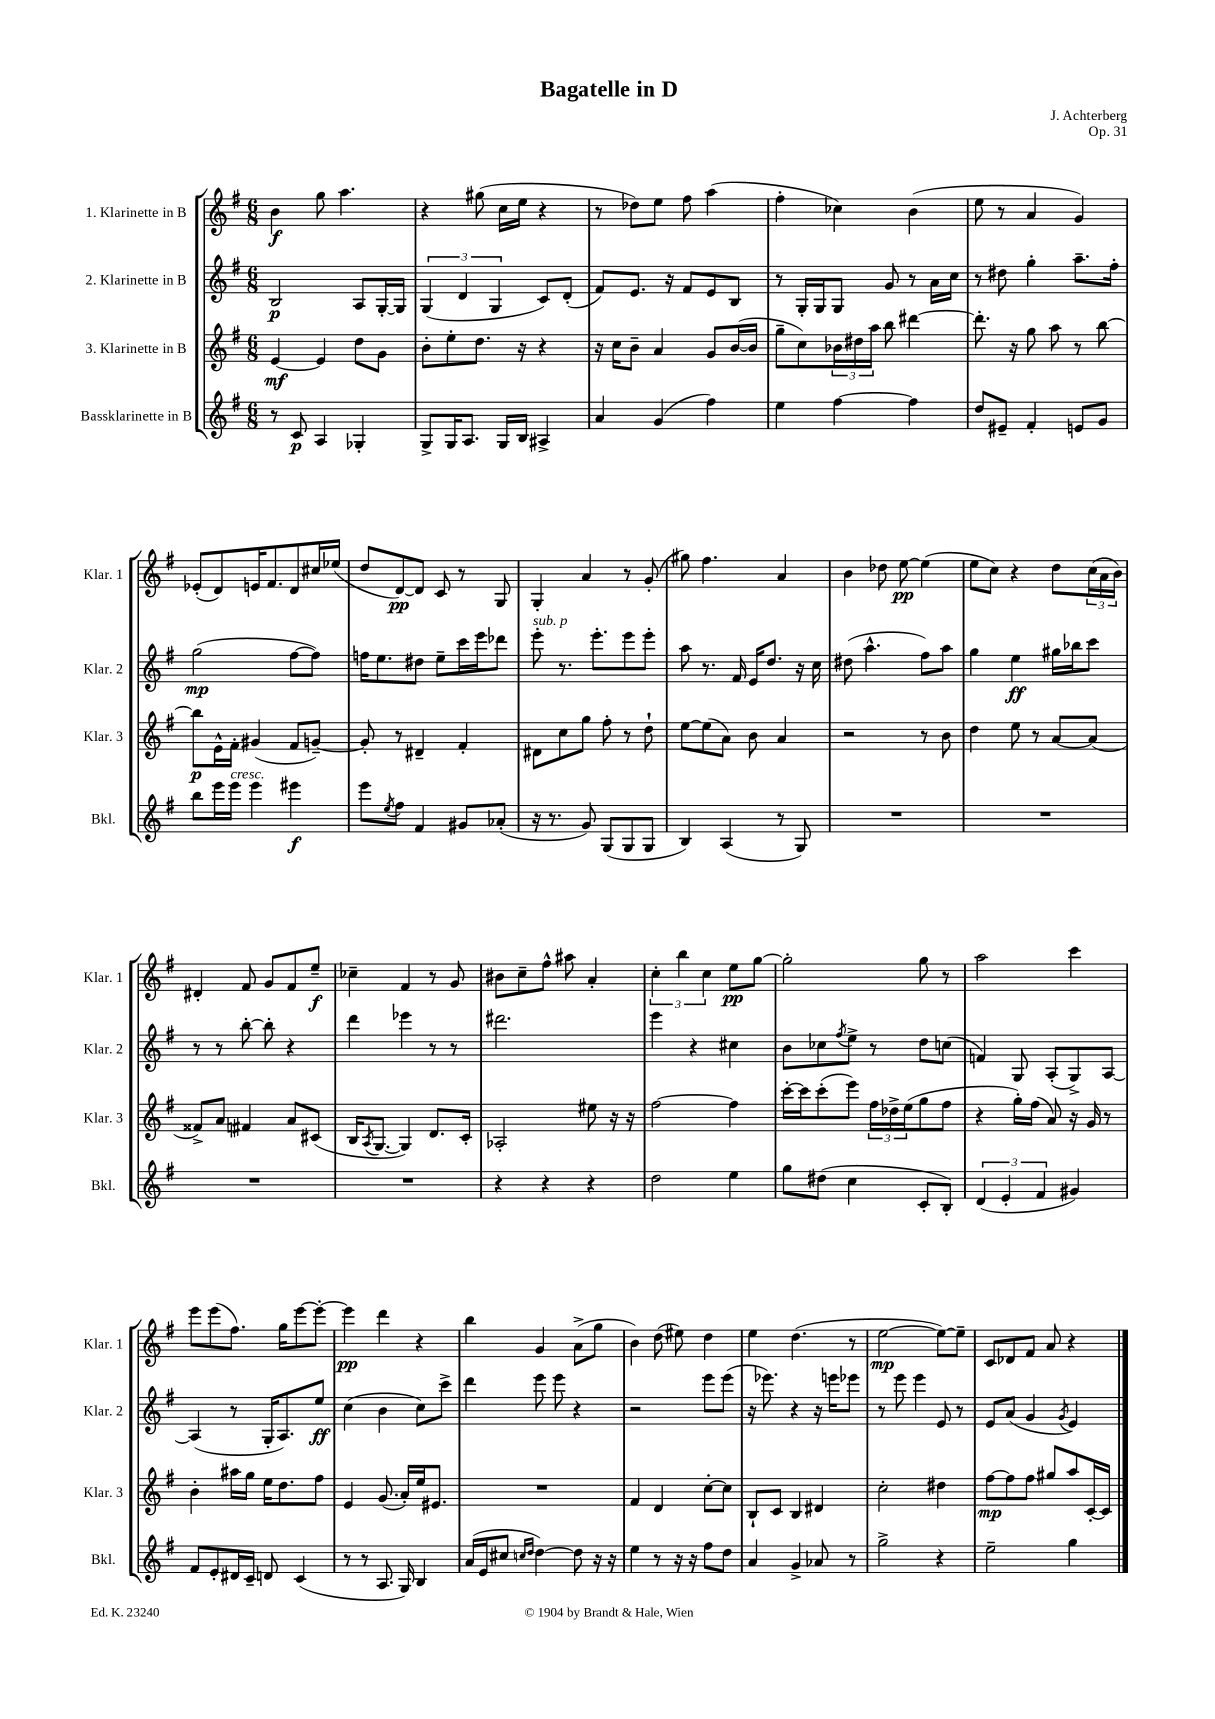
\header { title = "Bagatelle in D" composer = "J. Achterberg" opus = "Op. 31" }
<<
\new StaffGroup <<
\new Staff = "s0" \with { instrumentName = "1. Klarinette in B" shortInstrumentName = "Klar. 1" } {
    \clef treble \key g \major \numericTimeSignature \time 6/8
    b'4\f g''8 a''4. |
    r4 gis''8( c''16 e''16 r4 |
    r8 des''8) e''8 fis''8 a''4( |
    fis''4-. ces''4) b'4( |
    e''8 r8 a'4 g'4) |
    ees'8-.( d'8) e'16 fis'8. d'8 cis''16 ees''16( |
    d''8 d'8~\pp) d'8 c'8 r8 g8 |
    g4-. a'4 r8 g'8-.( |
    gis''8) fis''4. a'4 |
    b'4 des''8 e''8~\pp e''4( |
    e''8 c''8) r4 d''8 \tuplet 3/2 { c''16( a'16 b'16) } |
    dis'4-. fis'8 g'8 fis'8 e''8--\f |
    ces''4-- fis'4 r8 g'8 |
    bis'8 c''8-- fis''8-^ ais''8 a'4-. |
    \tuplet 3/2 { c''4-. b''4 c''4 } e''8\pp g''8~ |
    g''2-. g''8 r8 |
    a''2 c'''4 |
    e'''8 e'''8( fis''8.) g''16 e'''8~ e'''8~-. |
    e'''4\pp d'''4 r4 |
    b''4 g'4 a'8->( g''8 |
    b'4) d''8( eis''8) d''4 |
    e''4 d''4.( r8 |
    e''2~\mp e''8~) e''8-- |
    c'8 des'8 fis'8 a'8 r4 \bar "|." |
}
\new Staff = "s1" \with { instrumentName = "2. Klarinette in B" shortInstrumentName = "Klar. 2" } {
    \clef treble \key g \major \numericTimeSignature \time 6/8
    b2\p a8 g16~-. g16 |
    \tuplet 3/2 { g4( d'4 g4 } c'8) d'8-.( |
    fis'8) e'8. r16 fis'8 e'8 b8 |
    r8 g16-. g16 g8 g'8 r8 a'16 c''16 |
    r8 dis''8 g''4-. a''8.-- fis''16-. |
    g''2\mp( fis''8~ fis''8) |
    f''16 e''8. dis''8 e''8-- c'''16 e'''16 des'''8 |
    e'''8-.^\markup { \italic "sub. p" } r8. e'''8.-. e'''8 e'''8-. |
    a''8 r8. fis'16 e'16 d''8. r16 c''16 |
    dis''8( a''4.-^ fis''8) a''8 |
    g''4 e''4\ff gis''16 bes''16 c'''8 |
    r8 r8 b''8~-. b''8-. r4 |
    d'''4 ees'''4 r8 r8 |
    dis'''2. |
    e'''4 r4 cis''4 |
    b'8 ces''8 \acciaccatura { fis''8 } e''8-> r8 d''8 c''8( |
    f'4) g8 a8-.( g8->) a8~ |
    a4( r8 g16-. a8.) e''8\ff |
    c''4( b'4 c''8) c'''8-> |
    d'''4 e'''8 e'''8 r4 |
    r2 e'''8 e'''8( |
    r16 ees'''8.) r4 r16 e'''16 ees'''8 |
    r8 e'''8 e'''4 e'8 r8 |
    e'8 a'8( g'4 \acciaccatura { g'8 } e'4) \bar "|." |
}
\new Staff = "s2" \with { instrumentName = "3. Klarinette in B" shortInstrumentName = "Klar. 3" } {
    \clef treble \key g \major \numericTimeSignature \time 6/8
    e'4~\mf e'4 d''8 g'8 |
    b'8-. e''8-. d''8. r16 r4 |
    r16 c''16 b'8-- a'4 g'8 b'16~( b'16 |
    g''8-- c''8) \tuplet 3/2 { bes'16 dis''16 a''16 } b''8 dis'''4~ |
    dis'''8.-. r16 g''8 a''8 r8 b''8~ |
    b''8\p e'16-^ fis'16-. gis'4( fis'8 g'8~--) |
    g'8-. r8 dis'4-- fis'4-. |
    dis'8 c''8 g''8 fis''8-. r8 d''8-! |
    e''8~ e''8( a'8) b'8 a'4 |
    r2 r8 b'8 |
    d''4 e''8 r8 a'8~ a'8( |
    fisis'8->) a'8 fis'4 a'8 cis'8( |
    b16 \acciaccatura { a8 } g8.~ g4) d'8. c'16-. |
    aes2-. eis''8 r16 r16 |
    fis''2~ fis''4 |
    c'''16~-. c'''16 c'''8-.( e'''8) \tuplet 3/2 { fis''16 des''16-> e''16( } g''8 fis''8 |
    r4 g''16-.) fis''16( a'8) r16 g'16 r8 |
    b'4-. ais''16 g''16 e''16 d''8. fis''8 |
    e'4 g'8.( a'16-.) e''16 eis'8. |
    R2. |
    fis'4 d'4 c''8~-. c''8 |
    b8-! c'8 b4 dis'4 |
    c''2-. dis''4 |
    fis''8~\mp fis''8 fis''8 gis''8 a''8 c'16~-. c'16 \bar "|." |
}
\new Staff = "s3" \with { instrumentName = "Bassklarinette in B" shortInstrumentName = "Bkl." } {
    \clef treble \key g \major \numericTimeSignature \time 6/8
    r8 c'8\p a4 ges4-. |
    g8-> g16 a8. g16 b16 ais4-> |
    a'4 g'4( fis''4) |
    e''4 fis''4~ fis''4 |
    d''8 eis'8-- fis'4-. e'8 g'8 |
    b''8 e'''16 e'''16^\markup { \italic "cresc." } e'''4 eis'''4\f |
    e'''8 \acciaccatura { e''8 } fis''8 fis'4 gis'8 aes'8-.( |
    r16 r8. g'8) g8( g8 g8 |
    b4) a4( r8 g8) |
    R2. |
    R2. |
    R2. |
    R2. |
    r4 r4 r4 |
    d''2 e''4 |
    g''8 dis''8( c''4 c'8-. b8-.) |
    \tuplet 3/2 { d'4( e'4-. fis'4 } gis'4) |
    fis'8 e'8-. dis'16 c'16-- d'8 c'4( |
    r8 r8 a8. g16) b4 |
    a'16( e'16 cis''8 \grace { c''16 d''16 } d''4~) d''8 r16 r16 |
    e''4 r8 r16 r16 fis''8 d''8 |
    a'4 g'4-> aes'8 r8 |
    g''2-> r4 |
    e''2-- g''4 \bar "|." |
}
>>
>>
\layout { \context { \Score \remove "Bar_number_engraver" } }
